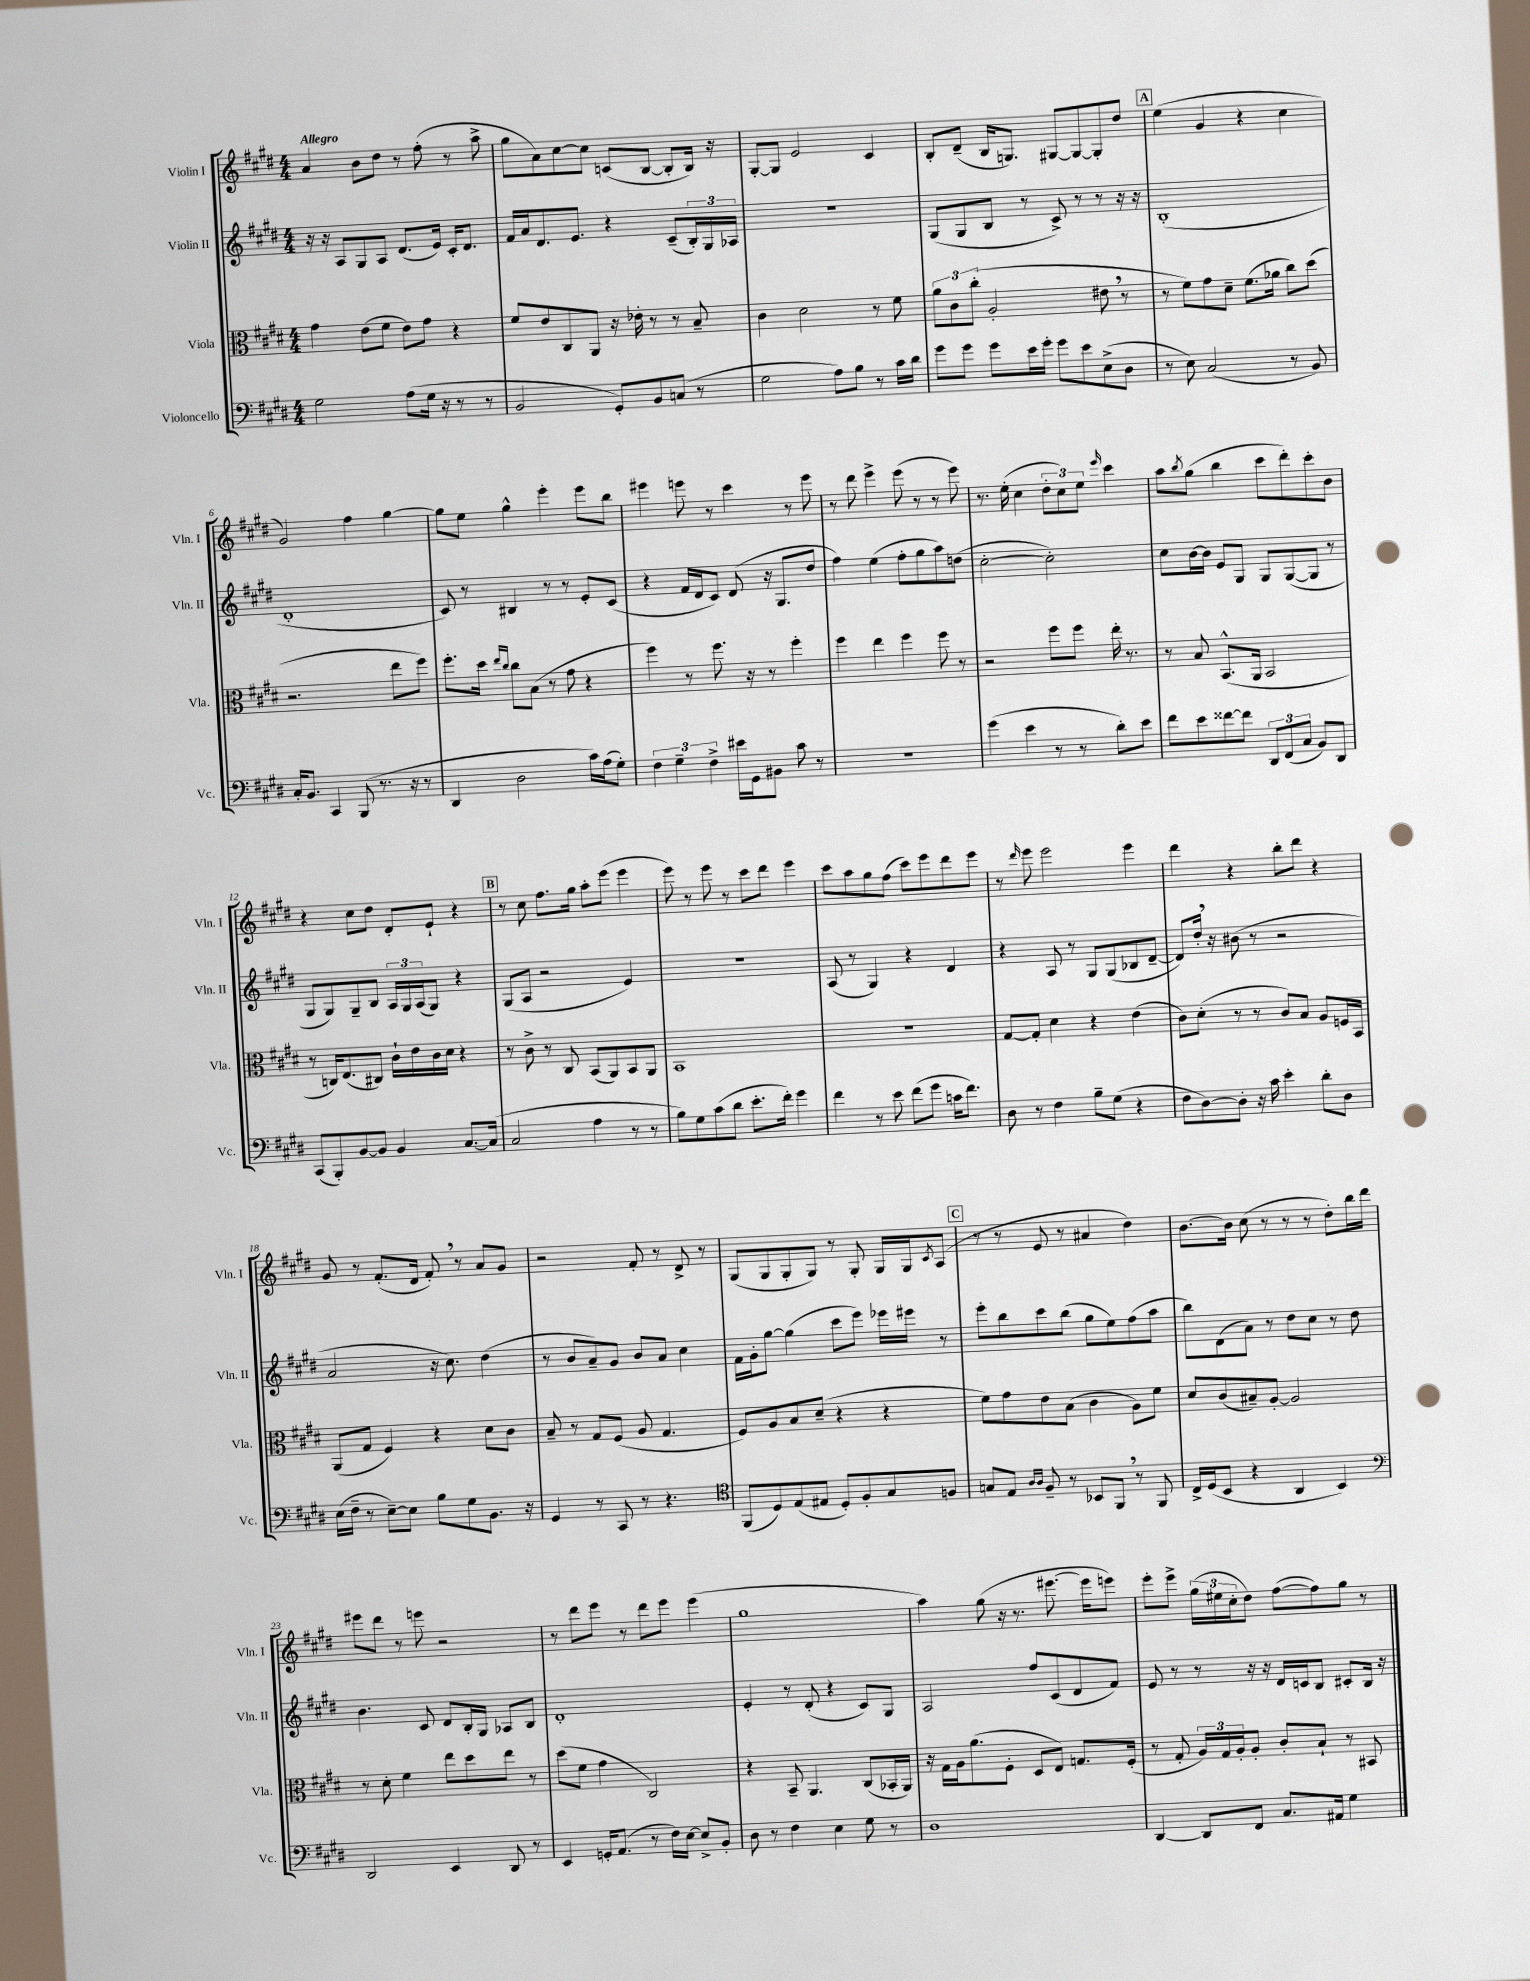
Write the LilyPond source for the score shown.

<<
\new StaffGroup <<
\new Staff = "s0" \with { instrumentName = "Violin I" shortInstrumentName = "Vln. I" } {
    \clef treble \key e \major \numericTimeSignature \time 4/4 \tempo "Allegro"
    a'4 b'8 dis''8 r8 fis''8-.( r8 a''8-> |
    gis''8 a'8) cis''8~ cis''8 c'8( b8~ b8-. b16) r16 |
    gis8~-. gis8 e'2 cis'4 |
    b8-. dis'8--( b16 g8.) gis8~ gis8~ gis8-. dis''8 |
    \mark \markup { \box "A" } e''4( gis'4 r4 cis''4 |
    gis'2) fis''4 gis''4~ |
    gis''8 e''8 gis''4-^ e'''4-. e'''8 b''8 |
    eis'''4 e'''8 r8 cis'''4 r8 e'''8 |
    r8 dis'''8 e'''4-> e'''8( r8 r8 e'''8) |
    r8. e''16-.( cis''4 \tuplet 3/2 { dis''8-. cis''8) e''8 } \grace { e'''16 } cis'''4 |
    a''8 \acciaccatura { b''8 } gis''8( b''4 cis'''8 dis'''8-.) cis'''8-. b'8 |
    r4 cis''8 dis''8 dis'8-. e'8-! r4 |
    \mark \markup { \box "B" } r8 cis''8 fis''8. gis''16 a''8-. e'''8( e'''4 |
    e'''8) r8 e'''8 r8 cis'''8 dis'''8 e'''4 |
    cis'''8 a''8 gis''8 fis''8( cis'''8) e'''8 dis'''8 e'''8 |
    r8 \grace { dis'''16 } e'''8 e'''2 e'''4 |
    dis'''4 r4 b''8-. dis'''8 r4 |
    gis'8 r8 fis'8.-.( dis'16 fis'8-.) \breathe r8 a'8 gis'8 |
    r2 fis'8-. r8 dis'8-> r8 |
    gis8( gis8 gis8-. gis8) r8 gis8-. gis16 gis16 \acciaccatura { cis'8 } a8( |
    \mark \markup { \box "C" } r8 r8 e'8 r8 ais'4 dis''4) |
    b'8.~ b'16 cis''8( r8 r8 r8 dis''8-.) b''16 dis'''16 |
    eis'''8 dis'''8 r8 e'''8 r2 |
    r8 dis'''8 e'''8 r8 dis'''8 e'''8 e'''4( |
    gis''1 |
    a''4) gis''8( r16 r8. eis'''8.~ eis'''16 e'''8) |
    e'''8-. e'''8-> \tuplet 3/2 { gis''16( eis''16 cis''16-. } dis''8) fis''8~( fis''8) gis''8 r8 \bar "|." |
}
\new Staff = "s1" \with { instrumentName = "Violin II" shortInstrumentName = "Vln. II" } {
    \clef treble \key e \major \numericTimeSignature \time 4/4
    r16 r16 a8 gis8 a8 dis'8.( e'16) cis'16-. dis'8. |
    fis'16 a'16 dis'8. e'8. r4 cis'8--( \tuplet 3/2 { b16-.) gis16 aes16 } |
    r1 |
    gis8( gis8 b8 r8 cis'8->) r8 r8 r16 r16 |
    \mark \markup { \box "A" } b1-.( |
    dis'1-. |
    cis'8) r8 bis4 r8 r8 e'8-. cis'8( |
    r4 fis'16 dis'16 cis'8) dis'8( r16 gis8. dis''8 |
    fis''4) e''4( fis''8-. gis''8 a''8) d''8( |
    cis''2~-. cis''2-.) |
    cis''8 b'16~ b'16 e'8 gis8 gis8 gis8~( gis8 r8 |
    gis8 gis8) gis8-- b8 \tuplet 3/2 { a16 gis16 a16( } gis8) r4 |
    \mark \markup { \box "B" } gis8( a8 r2 e'4) |
    R1 |
    a8( r8 gis4) r4 dis'4 |
    r4 a8 r8 gis8 gis8( bes8 dis'8~-- |
    dis'8) dis''16-. \breathe r16 bis'8( r8 r2 |
    a'2 r16 cis''8.) dis''4( |
    r8 b'8 a'8--) gis'8 b'8 a'8 cis''4 |
    fis'16 gis'16-. gis''8~ gis''4( cis'''8 e'''8) ees'''16 eis'''16 r8 |
    \mark \markup { \box "C" } e'''8-. b''8 cis'''8 b''8( gis''8 e''8) fis''8( a''8 |
    b''8) dis'8( a'8) r8 dis''8 cis''8 r8 dis''8 |
    b'4. cis'8 dis'8 b16-. gis16 aes8 b8 |
    dis'1-. |
    e'4-. r8 dis'8-.( r4 cis'8) gis8 |
    a2 fis''8 cis'8( dis'8 fis'8) |
    e'8 r8 r8 r16 r16 dis'16 c'16 b8 cis'8-. b16 r16 \bar "|." |
}
\new Staff = "s2" \with { instrumentName = "Viola" shortInstrumentName = "Vla." } {
    \clef alto \key e \major \numericTimeSignature \time 4/4
    gis'4 e'8( fis'8 e'8) gis'8 r4 |
    fis'8 e'8 cis8 a,8 r16 ees'16-. r8 r8 b8-- |
    cis'4 dis'2 r8 fis'8 |
    \tuplet 3/2 { a'8 cis'8 cis''8-.( } a2-. eis'8 \breathe r8 |
    \mark \markup { \box "A" } r8 fis'8) gis'8 dis'8-- fis'8.( aes'16 cis''8) dis''8( |
    r2. e''8 fis''8) |
    fis''8.-. dis''16 \grace { e''16 cis''16 } cis''8 b8( r8 gis'8 r4 |
    fis''4) r8 fis''8. r16 r8 fis''4-. |
    fis''4 e''4 fis''4 fis''8 r8 |
    r2 fis''8 fis''8 e''16-. r8. |
    r8 b8 b,8.-^( a,16 b,2 |
    r8 c16) e8.( cis8) cis'16-! e'16 cis'16 dis'16 r4 |
    \mark \markup { \box "B" } r8 cis'8-> r8 cis8 b,8( a,8) b,8 a,8 |
    b,1 |
    R1 |
    gis8~ gis8-. dis'4 r4 e'4( |
    cis'8) dis'8-.( r8 r8 cis'8) b8 a8 f16 b,16 |
    a,8( gis8 fis4) r4 dis'8 cis'8 |
    b8-- r8 gis8 fis8( a8 gis4. |
    fis8) a8 b8 dis'8--( r4 r4 |
    \mark \markup { \box "C" } fis'8) gis'8 e'8 b8( cis'4 a8) fis'8 |
    dis'8 cis'8( bis8--) a8~-. a2 |
    r8 dis'8-. fis'4 e''8 dis''8 e''8 r8 |
    dis''8( fis'8 gis'4 cis2) |
    r4 b,8-- a,4. cis8( bes,16-. a,16) |
    r16 gis16 a16 a'8.( fis8-. dis8 e8) g8. fis16-.( |
    r8 gis8-. \tuplet 3/2 { a16) gis16 a16-. } a8-. cis'8-. b8-! r8 bis,8 \bar "|." |
}
\new Staff = "s3" \with { instrumentName = "Violoncello" shortInstrumentName = "Vc." } {
    \clef bass \key e \major \numericTimeSignature \time 4/4
    gis2 a8( gis16 r16 r8 r8 |
    b,2 gis,8-.) b,8 c8( r8 |
    gis2 a8) b8 r8 cis'16 dis'16 |
    gis'8 gis'8 gis'8 e'16 gis'16-. gis'8 e'8 e8->( dis8 |
    \mark \markup { \box "A" } r8 e8) cis2( r8 b,8) |
    cis16-. b,8. cis,4 b,,8( r8. r16 r8 |
    dis,4 dis2 cis'16) a16( gis8-.) |
    \tuplet 3/2 { fis4 gis4-- fis4-> } eis'16 gis,16 bis,8 cis'8 r8 |
    R1 |
    gis'4( e'4 r8 r8 dis'8-.) e'8 |
    fis'8 e'8 fisis'8~ fisis'8 \tuplet 3/2 { dis,8 fis,8( cis8 } b,8) dis,8 |
    cis,8( b,,8-.) b,8~ b,8 b,4 cis8.~ cis16( |
    \mark \markup { \box "B" } cis2 a4 r8 r8 |
    b8) gis8 cis'8( dis'8 e'8.-. fis'16-.) gis'4 |
    fis'4 r8 e'8 fis'8( gis'8 c'16 fis'8.) |
    dis8 r8 fis4 b8-- gis8( r4 |
    fis8 dis8~) dis8-. r16 cis'16 e'4-. dis'8-. dis8 |
    e16( fis16-- r8 e8~--) e8 b8 gis8 b,8. r16 |
    gis,4 r8 cis,8 r8 r4. |
    \clef tenor fis,8( dis8) e8( eis8 dis8-.) fis8-. gis8 f8 |
    \mark \markup { \box "C" } g8 e8 \grace { a16 a16 } fis8-- r8 bes,8 fis,8 \breathe r8 fis,8 |
    cis16-> dis16( b,8 r4 a,4 b,4) |
    \clef bass dis,2 e,4 dis,8 r8 |
    e,4 g,16-. a,8.( r8 fis16) e16~ e8-> b,8-. |
    dis8 r8 fis4 e4 gis8 r8 |
    dis1 |
    dis,4~ dis,8 fis,8 cis8. ais,16 gis4 \bar "|." |
}
>>
>>
